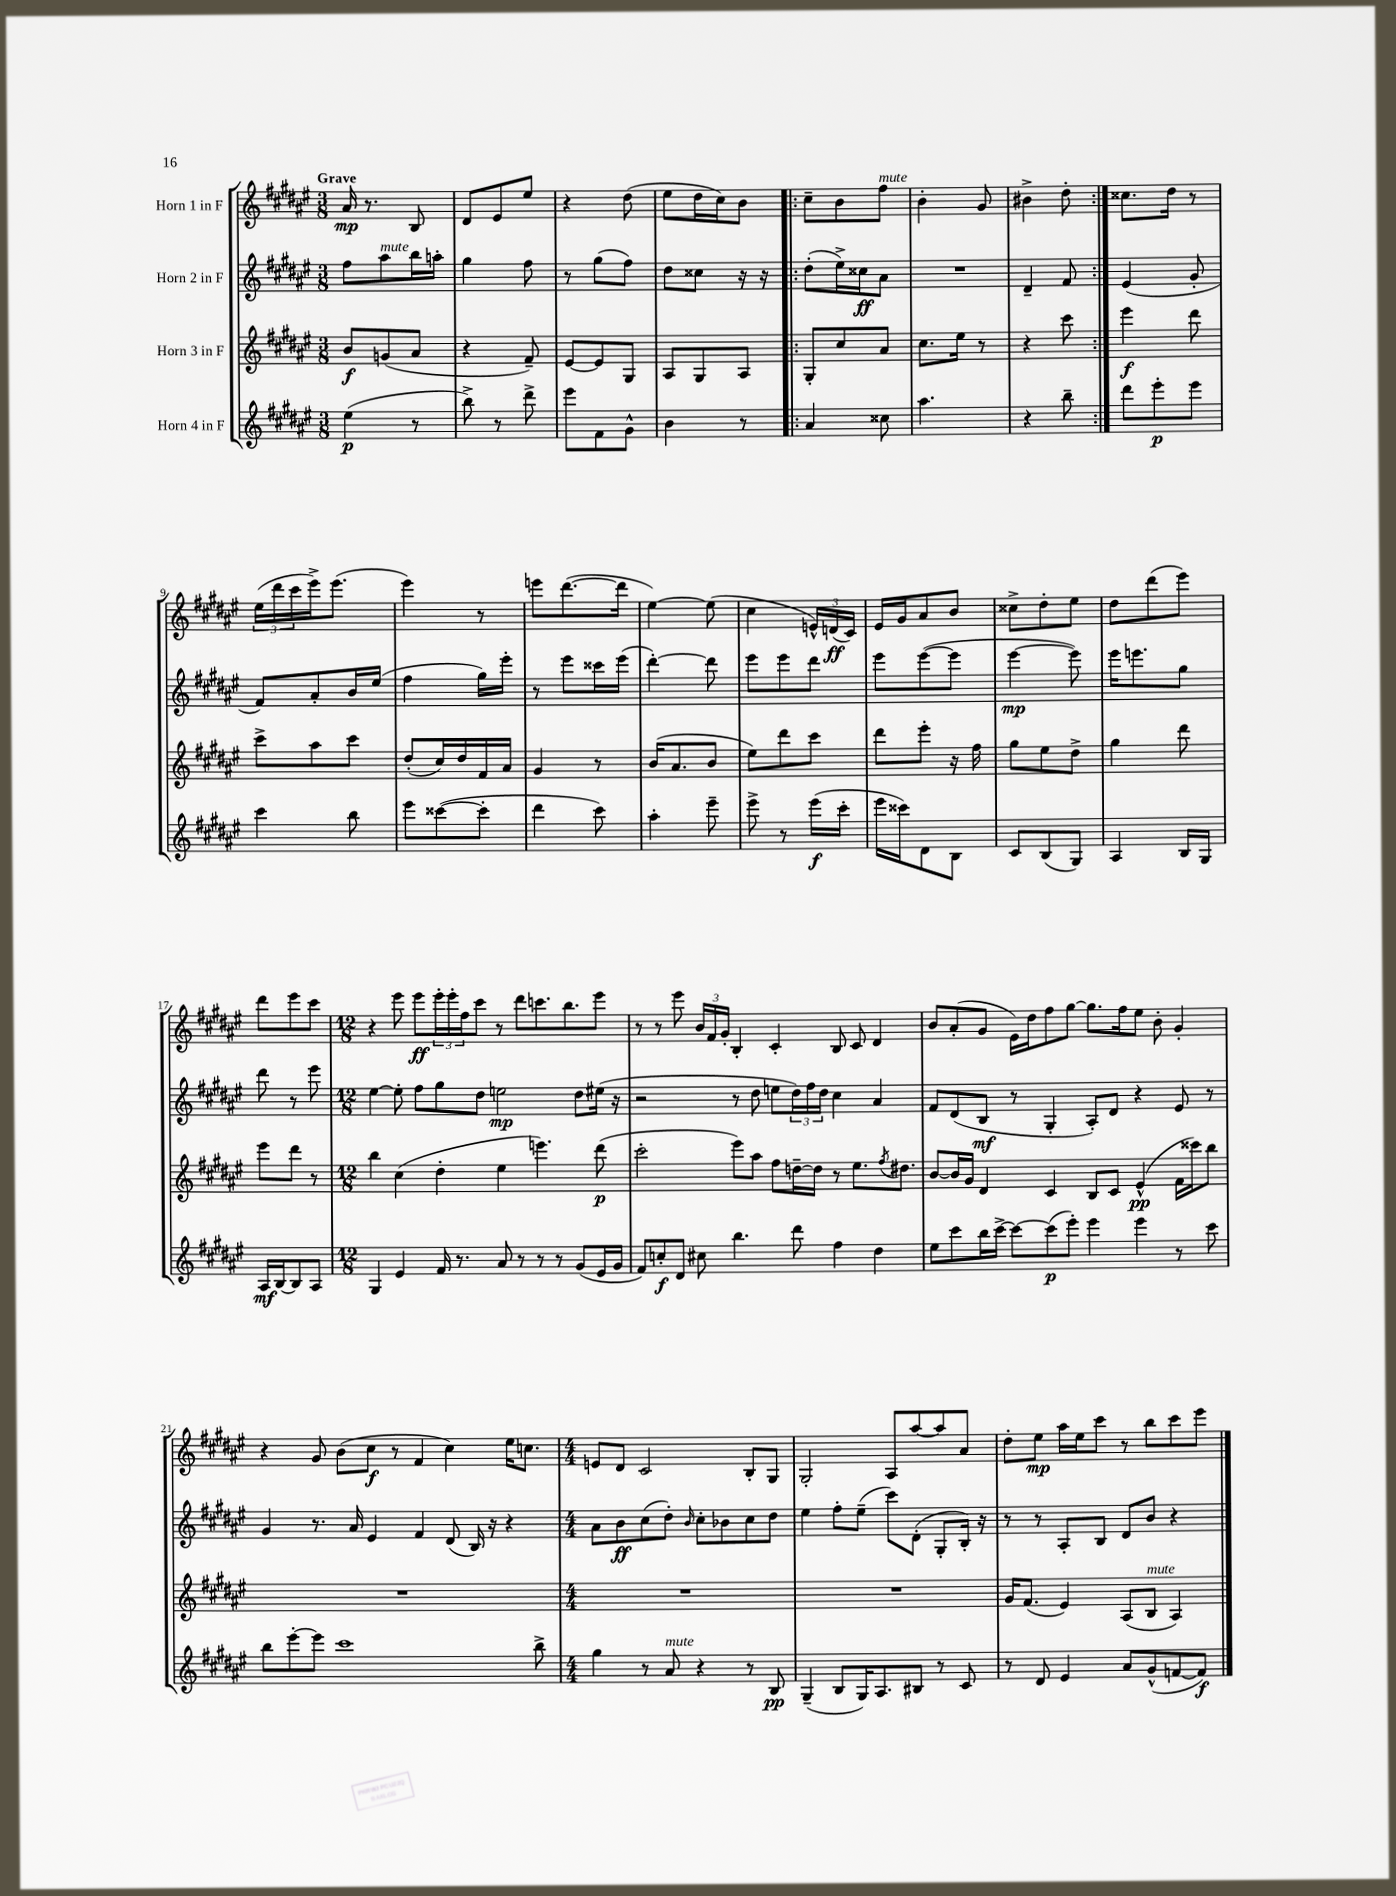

**kern	**dynam	**kern	**dynam	**kern	**dynam	**kern	**dynam
*part4	*part4	*part3	*part3	*part2	*part2	*part1	*part1
*staff4	*staff4	*staff3	*staff3	*staff2	*staff2	*staff1	*staff1
*I"Horn 4 in F	*	*I"Horn 3 in F	*	*I"Horn 2 in F	*	*I"Horn 1 in F	*
*clefG2	*	*clefG2	*	*clefG2	*	*clefG2	*
*k[f#c#g#d#a#e#]	*	*k[f#c#g#d#a#e#]	*	*k[f#c#g#d#a#e#]	*	*k[f#c#g#d#a#e#]	*
*M3/8	*	*M3/8	*	*M3/8	*	*M3/8	*
=1	=1	=1	=1	=1	=1	=1	=1
!	!	!	!	!	!	!LO:TX:a:B:t=Grave	!
(4ee#\	p	8b/L	f	8ff#\L	.	16a#/	mp
.	.	.	.	.	.	8.r	.
!	!	!	!	!LO:TX:a:i:t=mute	!	!	!
.	.	(8gn/	.	8aa#\	.	.	.
8r	.	8a#/J	.	16bb\L	.	8B/	.
.	.	.	.	16aan'\JJ	.	.	.
=2	=2	=2	=2	=2	=2	=2	=2
8bb^\)	.	4r	.	4gg#\	.	8d#/L	.
8r	.	.	.	.	.	8e#/	.
8ddd#^\	.	8f#~/)	.	8ff#\	.	8ee#/J	.
=3	=3	=3	=3	=3	=3	=3	=3
8eee#\L	.	[8e#/L	.	8r	.	4r	.
8f#\	.	8e#/]	.	(8gg#\L	.	.	.
8g#^^\J	.	8G#/J	.	8ff#\J)	.	(8dd#\	.
=4	=4	=4	=4	=4	=4	=4	=4
4b\	.	8A#/L	.	8dd#\L	.	8ee#\L	.
.	.	8G#/	.	8cc##X\J	.	16dd#\L	.
.	.	.	.	.	.	16cc#\J)	.
8r	.	8A#/J	.	16r	.	8b\J	.
.	.	.	.	16r	.	.	.
=5!|:	=5!|:	=5!|:	=5!|:	=5!|:	=5!|:	=5!|:	=5!|:
4a#/	.	8G#'/L	.	(8dd#'\L	.	8cc#~\L	.
.	.	8cc#/	.	16ee#^\L)	.	8b\	.
.	.	.	.	16cc##X\J	ff	.	.
!	!	!	!	!	!	!LO:TX:a:i:t=mute	!
8cc##X\	.	8a#/J	.	8a#\J	.	8ff#\J	.
=6	=6	=6	=6	=6	=6	=6	=6
4.aa#\	.	8.cc#\L	.	4.r	.	4b'\	.
.	.	16ee#\Jk	.	.	.	.	.
.	.	8r	.	.	.	8g#/	.
=7	=7	=7	=7	=7	=7	=7	=7
4r	.	4r	.	4d#~/	.	4b#X^\	.
8bb~\	.	8ccc#\	.	8f#/	.	8dd#'\	.
=8:|!	=8:|!	=8:|!	=8:|!	=8:|!	=8:|!	=8:|!	=8:|!
8ddd#\L	.	4eee#\	f	(4e#/	.	8.cc##X\L	.
8eee#'\	p	.	.	.	.	.	.
.	.	.	.	.	.	16dd#\Jk	.
8eee#\J	.	8ddd#\	.	8g#'/	.	8r	.
!!LO:LB:g=z
=9	=9	=9	=9	=9	=9	=9	=9
4ccc#\	.	8ccc#^\L	.	8f#/L)	.	(24ee#\LL	.
.	.	.	.	.	.	24ddd#\	.
.	.	.	.	.	.	24ccc#\	.
.	.	8aa#\	.	8a#'/	.	16eee#^\J)	.
.	.	.	.	.	.	(8.eee#\J	.
8bb\	.	8ccc#\J	.	16b/L	.	.	.
.	.	.	.	(16ee#/JJ	.	.	.
=10	=10	=10	=10	=10	=10	=10	=10
8eee#\L	.	(8dd#'/L	.	4ff#\	.	4eee#\)	.
([8ccc##X\	.	16cc#/L)	.	.	.	.	.
.	.	16dd#/	.	.	.	.	.
8ccc##'\J]	.	16f#/	.	16gg#\LL)	.	8r	.
.	.	16a#/JJ	.	16eee#'\JJ	.	.	.
=11	=11	=11	=11	=11	=11	=11	=11
4ddd#\	.	4g#/	.	8r	.	8eeen\L	.
.	.	.	.	8eee#\L	.	([8.ddd#\	.
8ccc#\)	.	8r	.	16ccc##X\L	.	.	.
.	.	.	.	(16eee#\JJ	.	16ddd#\Jk]	.
=12	=12	=12	=12	=12	=12	=12	=12
4aa#'\	.	(16b/KL	.	[4ddd#'\)	.	[4ee#\)	.
.	.	8.a#/	.	.	.	.	.
8eee#~\	.	8b/J	.	8ddd#\]	.	(8ee#\]	.
=13	=13	=13	=13	=13	=13	=13	=13
8eee#^\	.	8ee#\L)	.	8eee#\L	.	4cc#\	.
8r	.	8ddd#\	.	8eee#\	.	.	.
(16eee#\LL	f	8ccc#\J	.	8ddd#\J	.	24en^^/LL)	.
.	.	.	.	.	.	(24dn/	ff
16ccc#'\JJ	.	.	.	.	.	.	.
.	.	.	.	.	.	24c#/JJ)	.
=14	=14	=14	=14	=14	=14	=14	=14
16eee#\LL	.	8ddd#\L	.	8eee#\L	.	16e#/LL	.
16ccc##X\J)	.	.	.	.	.	16g#/J	.
8d#\	.	8eee#'\J	.	([8eee#\	.	8a#/	.
8B\J	.	16r	.	8eee#\J]	.	8b/J	.
.	.	16ff#\	.	.	.	.	.
=15	=15	=15	=15	=15	=15	=15	=15
8c#/L	.	8gg#\L	.	[4eee#\	mp	8cc##X^\L	.
(8B/	.	8ee#\	.	.	.	8dd#'\	.
8G#/J)	.	8dd#^\J	.	8eee#\])	.	8ee#\J	.
=16	=16	=16	=16	=16	=16	=16	=16
4A#/	.	4gg#\	.	16eee#\KL	.	8dd#\L	.
.	.	.	.	8.eeen\	.	.	.
.	.	.	.	.	.	(8ddd#\	.
16B/LL	.	8ddd#\	.	8gg#\J	.	8eee#\J)	.
16G#/JJ	.	.	.	.	.	.	.
!!LO:LB:g=z
=17	=17	=17	=17	=17	=17	=17	=17
16A#/LL	mf	8eee#\L	.	8ddd#\	.	8ddd#\L	.
[16B/J	.	.	.	.	.	.	.
8B/]	.	8ddd#\J	.	8r	.	8eee#\	.
8A#/J	.	8r	.	8eee#\	.	8ccc#\J	.
=18	=18	=18	=18	=18	=18	=18	=18
*M12/8	*	*M12/8	*	*M12/8	*	*M12/8	*
4G#/	.	4bb\	.	[4ee#\	.	4r	.
4e#/	.	(4cc#\	.	8ee#'\]	.	8eee#\	.
.	.	.	.	8ff#\L	.	8eee#\L	ff
16f#/	.	4dd#'\	.	8gg#\	.	24eee#'\L	.
.	.	.	.	.	.	24eee#'\	.
8.r	.	.	.	.	.	.	.
.	.	.	.	.	.	24ff#\J	.
.	.	.	.	8dd#\J	.	8ccc#\J	.
8a#/	.	4ee#\	.	2een\	mp	8r	.
8r	.	.	.	.	.	8ddd#\L	.
8r	.	4.eeen\)	.	.	.	8.cccn\	.
8r	.	.	.	.	.	.	.
.	.	.	.	.	.	8.bb\	.
(8g#/L	.	.	.	8dd#\L	.	.	.
16e#/L	.	(8ddd#\	p	(16ee#X\Jk	.	8eee#\J	.
16g#/JJ	.	.	.	16r	.	.	.
=19	=19	=19	=19	=19	=19	=19	=19
8f#/L)	.	2ccc#'\	.	2r	.	8r	.
8ccn'/	f	.	.	.	.	8r	.
8d#/J	.	.	.	.	.	8eee#\	.
8cc#X\	.	.	.	.	.	24b/LL	.
.	.	.	.	.	.	24f#/	.
.	.	.	.	.	.	24g#'/JJ	.
4.bb\	.	8eee#\L)	.	8r	.	4B'/	.
.	.	8aa#\J	.	8dd#\	.	.	.
.	.	8ff#\L	.	8een\L	.	4c#'/	.
8ddd#\	.	[16ddn~\L	.	24dd#\L)	.	.	.
.	.	.	.	24ff#\	.	.	.
.	.	16dd\JJ]	.	.	.	.	.
.	.	.	.	24dd#\JJ	.	.	.
4ff#\	.	8r	.	4cc#\	.	8B/	.
.	.	8.ee#\L	.	.	.	8c#/	.
4dd#\	.	.	.	4a#/	.	4d#/	.
.	.	8qff#/	.	.	.	.	.
.	.	8.dd#X\J	.	.	.	.	.
=20	=20	=20	=20	=20	=20	=20	=20
8ee#\L	.	[8b/L	.	8f#/L	.	8b/L	.
8ccc#\	.	16b/L]	.	(8d#/	.	(8a#'/	.
.	.	16g#/JJ	.	.	.	.	.
16bb\L	.	4d#/	.	8B/J	mf	8g#/J	.
[16ccc#^\JJ	.	.	.	.	.	.	.
8ccc#\L_	.	.	.	8r	.	16e#\LL)	.
.	.	.	.	.	.	16dd#\J	.
(8ccc#\]	p	4c#/	.	4G#'/	.	8ff#\	.
8eee#'\J)	.	.	.	.	.	[8gg#\J	.
4eee#\	.	8B/L	.	8A#'/L)	.	8.gg#\L]	.
.	.	8c#/J	.	8d#/J	.	.	.
.	.	.	.	.	.	16ff#\k	.
4eee#\	.	(4e#^^/	pp	4r	.	8ee#\J	.
.	.	.	.	.	.	8b'\	.
8r	.	16f#\LL	.	8e#/	.	4g#'/	.
.	.	16ccc##X\J)	.	.	.	.	.
8ccc#\	.	8bb\J	.	8r	.	.	.
!!LO:LB:g=z
=21	=21	=21	=21	=21	=21	=21	=21
8bb\L	.	1.r	.	4g#/	.	4r	.
[8eee#'\	.	.	.	.	.	.	.
8eee#\J]	.	.	.	8.r	.	8g#/	.
1ccc#	.	.	.	.	.	(8b\L	.
.	.	.	.	16a#/	.	.	.
.	.	.	.	4e#/	.	8cc#\J	f
.	.	.	.	.	.	8r	.
.	.	.	.	4f#/	.	4f#/	.
.	.	.	.	(8d#/	.	4cc#\)	.
.	.	.	.	16B/)	.	.	.
.	.	.	.	16r	.	.	.
.	.	.	.	4r	.	16ee#\KL	.
.	.	.	.	.	.	8.ccn\J	.
8bb^\	.	.	.	.	.	.	.
=22	=22	=22	=22	=22	=22	=22	=22
*M4/4	*	*M4/4	*	*M4/4	*	*M4/4	*
4gg#\	.	1r	.	8a#\L	.	8en/L	.
.	.	.	.	8b\	ff	8d#/J	.
8r	.	.	.	(8cc#\	.	2c#/	.
!LO:TX:a:i:t=mute	!	!	!	!	!	!	!
8a#/	.	.	.	8dd#'\J)	.	.	.
.	.	.	.	16qqb/	.	.	.
4r	.	.	.	8cc#'\L	.	.	.
.	.	.	.	8b-X\	.	.	.
8r	.	.	.	8cc#\	.	8B'/L	.
8B/	pp	.	.	8dd#\J	.	8G#/J	.
=23	=23	=23	=23	=23	=23	=23	=23
(4G#~/	.	1r	.	4ee#\	.	2G#'/	.
8B/L	.	.	.	8ff#'\L	.	.	.
16G#/K)	.	.	.	(8ee#~\J	.	.	.
8.A#/	.	.	.	.	.	.	.
.	.	.	.	8ccc#\L)	.	8A#/L	.
8B#X/J	.	.	.	(8d#'\J	.	[8aa#/	.
8r	.	.	.	8G#'/L	.	8aa#/]	.
8c#/	.	.	.	16B'/Jk)	.	8a#/J	.
.	.	.	.	16r	.	.	.
=24	=24	=24	=24	=24	=24	=24	=24
8r	.	16g#/KL	.	8r	.	8dd#'\L	.
.	.	(8.f#/J	.	.	.	.	.
8d#/	.	.	.	8r	.	8ee#\J	mp
4e#/	.	4e#/)	.	8A#'/L	.	16aa#\LL	.
.	.	.	.	.	.	16ee#\J	.
.	.	.	.	8B/J	.	8ccc#\J	.
8a#/L	.	(8A#/L	.	8d#/L	.	8r	.
!	!	!LO:TX:a:i:t=mute	!	!	!	!	!
(8g#^^/	.	8B/J	.	8b/J	.	8bb\L	.
[8fn/	.	4A#/)	.	4r	.	8ccc#\	.
8f/J])	f	.	.	.	.	8eee#\J	.
==	==	==	==	==	==	==	==
*-	*-	*-	*-	*-	*-	*-	*-
